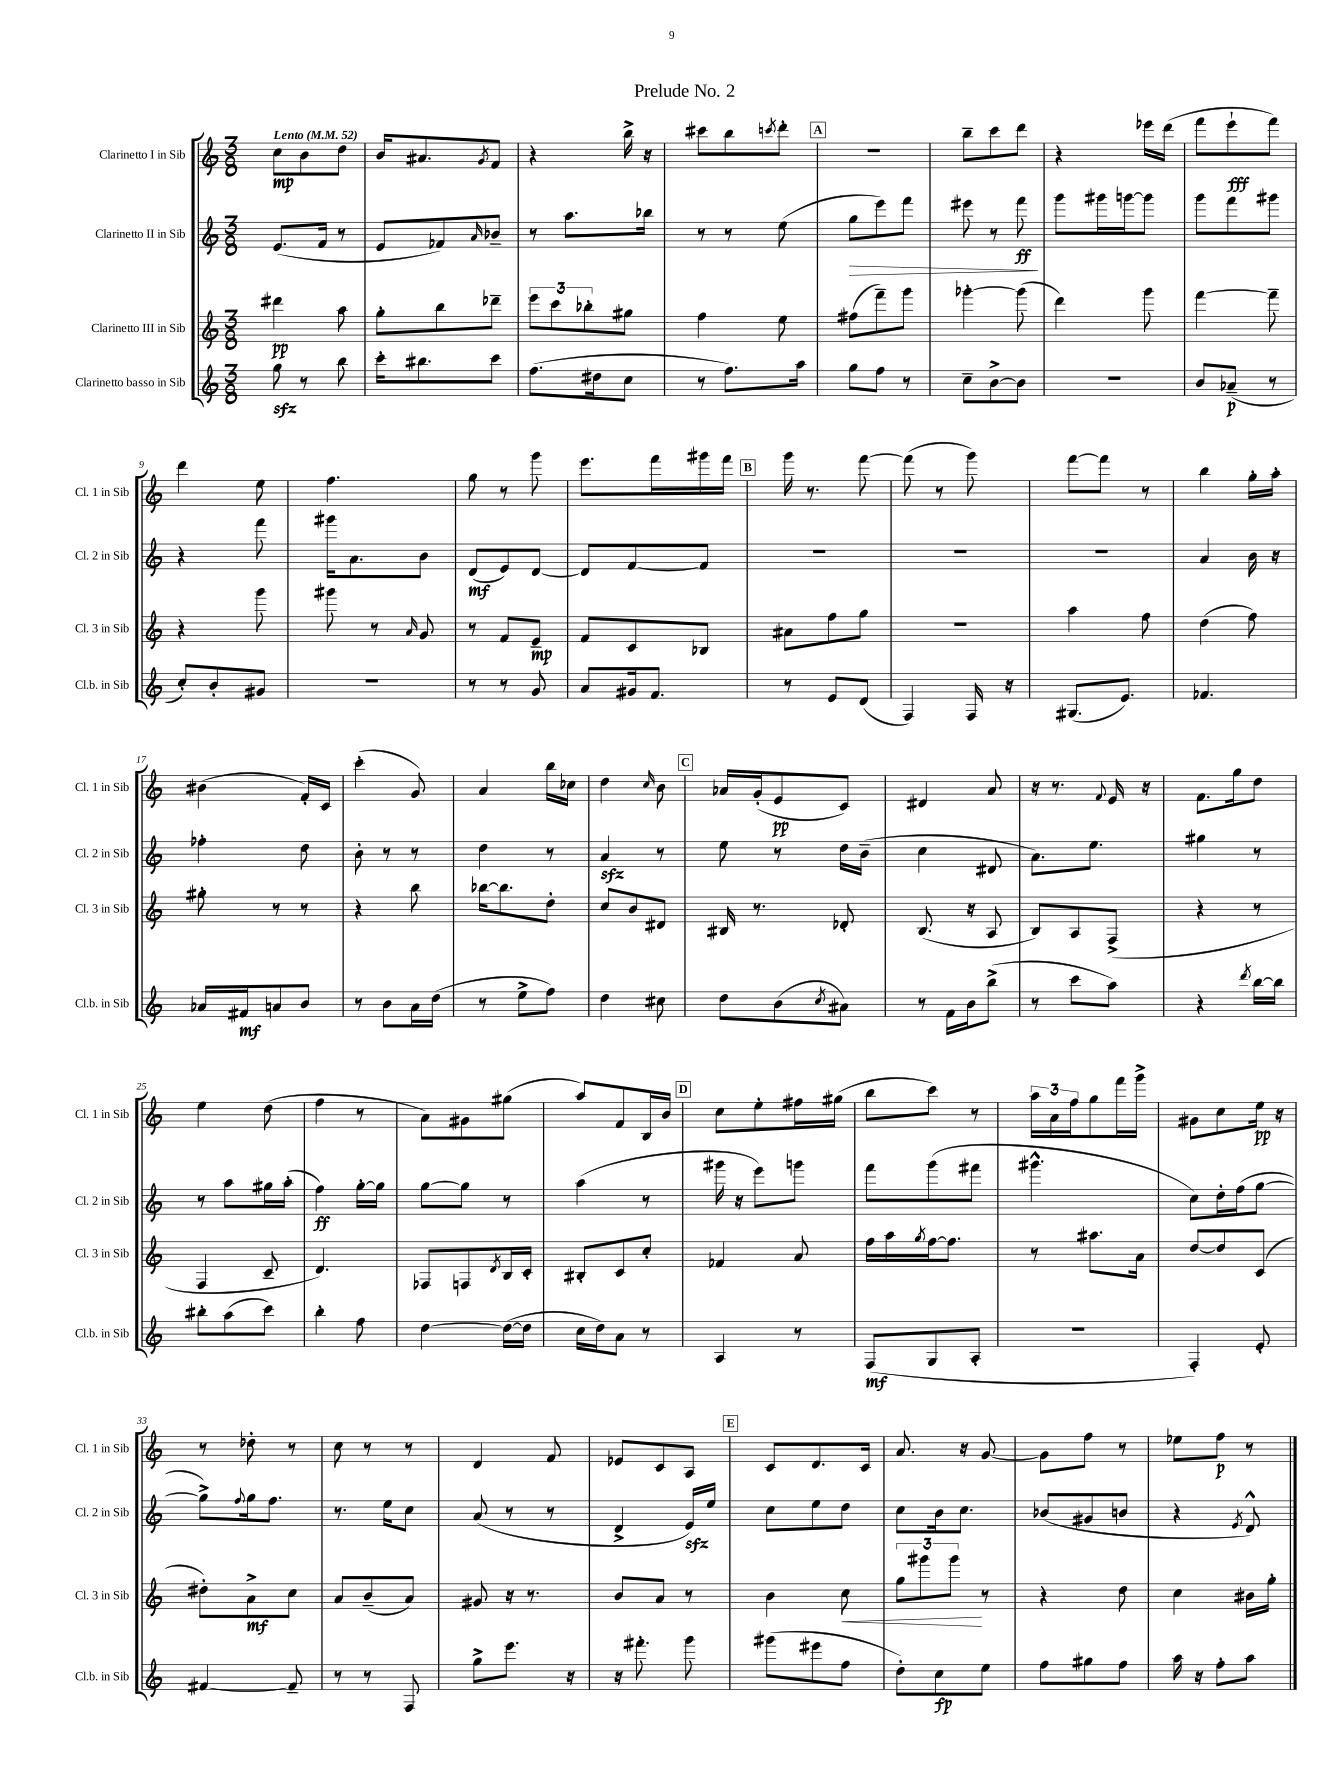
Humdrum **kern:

**kern	**dynam	**kern	**dynam	**kern	**dynam	**kern	**dynam
*part4	*part4	*part3	*part3	*part2	*part2	*part1	*part1
*staff4	*staff4	*staff3	*staff3	*staff2	*staff2	*staff1	*staff1
*I"Clarinetto basso in Sib	*	*I"Clarinetto III in Sib	*	*I"Clarinetto II in Sib	*	*I"Clarinetto I in Sib	*
*I'Cl.b. in Sib	*	*I'Cl. 3 in Sib	*	*I'Cl. 2 in Sib	*	*I'Cl. 1 in Sib	*
*clefG2	*	*clefG2	*	*clefG2	*	*clefG2	*
*k[]	*	*k[]	*	*k[]	*	*k[]	*
*M3/8	*	*M3/8	*	*M3/8	*	*M3/8	*
*MM52	*	*MM52	*	*MM52	*	*MM52	*
=1	=1	=1	=1	=1	=1	=1	=1
!	!	!	!	!	!	!LO:TX:a:B:t=Lento	!
8ggzz\	.	4ddd#X\	pp	(8.e/L	.	8cc\L	mp
8r	.	.	.	.	.	8b\	.
.	.	.	.	16f/Jk	.	.	.
8bb\	.	8aa\	.	8r	.	8dd\J	.
=2	=2	=2	=2	=2	=2	=2	=2
16ccc'\KL	.	8gg'\L	.	8e/L	.	16b/KL	.
8.bb#X\	.	.	.	.	.	8.a#X/	.
.	.	8bb\	.	8f-X/)	.	.	.
.	.	.	.	16qqa/	.	8qg/	.
8ccc\J	.	8ddd-X~\J	.	8b-X~/J	.	8f/J	.
=3	=3	=3	=3	=3	=3	=3	=3
(8.ff\L	.	12eee\L	.	8r	.	4r	.
.	.	12ccc\	.	.	.	.	.
.	.	.	.	8.aa\L	.	.	.
.	.	12bb-X'\	.	.	.	.	.
16dd#X\k	.	.	.	.	.	.	.
8cc\J	.	8gg#X\J	.	.	.	16bb^\	.
.	.	.	.	16bb-X\Jk	.	16r	.
=4	=4	=4	=4	=4	=4	=4	=4
8r	.	4ff\	.	8r	.	8ccc#X\L	.
8.ff\L)	.	.	.	8r	.	8bb\	.
.	.	.	.	.	.	8qcccn/	.
.	.	8ee\	.	(8ee\	.	8ddd'\J	.
16aa\Jk	.	.	.	.	.	.	.
!!LO:REH:place=s1:t=A
=5	=5	=5	=5	=5	=5	=5	=5
!	!	!	!	!	!LO:HP:b	!	!
8gg\L	.	(8ff#X\L	.	8gg\L	>	4.r	.
8ff\J	.	8fff~\)	.	8eee\)	.	.	.
8r	.	8ggg\J	.	8fff\J	.	.	.
=6	=6	=6	=6	=6	=6	=6	=6
8cc~\L	.	[4ggg-X'\	.	8eee#X\	.	8bb~\L	.
[8b^\	.	.	.	8r	.	8ccc\	.
8b\J]	.	(8ggg-\]	.	8fff\	ff	8ddd\J	.
.	.	.	.	.	]	.	.
=7	=7	=7	=7	=7	=7	=7	=7
4.r	.	4ddd\)	.	8ggg\L	.	4r	.
.	.	.	.	16ggg#X\L	.	.	.
.	.	.	.	[16gggn\J	.	.	.
.	.	8ggg\	.	8ggg\J]	.	16eee-X\LL	.
.	.	.	.	.	.	(16ddd\JJ	.
=8	=8	=8	=8	=8	=8	=8	=8
8b/L	.	[4fff\	.	8ggg\L	.	8fff\L	.
(8a-X~/J	p	.	.	8fff\	.	8eee`\	fff
8r	.	8fff~\]	.	8ggg#X\J	.	8fff\J)	.
!!LO:LB:g=z
=9	=9	=9	=9	=9	=9	=9	=9
8cc'/L)	.	4r	.	4r	.	4ddd\	.
8b'/	.	.	.	.	.	.	.
8g#X/J	.	8ggg\	.	8fff\	.	8ee\	.
=10	=10	=10	=10	=10	=10	=10	=10
4.r	.	8ggg#X\	.	16ggg#X\KL	.	4.ff\	.
.	.	.	.	8.a\	.	.	.
.	.	8r	.	.	.	.	.
.	.	16qqa/	.	.	.	.	.
.	.	8g/	.	8b\J	.	.	.
=11	=11	=11	=11	=11	=11	=11	=11
8r	.	8r	.	(8d/L	mf	8gg\	.
8r	.	8f/L	.	8e/)	.	8r	.
8g/	.	8e~/J	mp	[8d/J	.	8ggg\	.
=12	=12	=12	=12	=12	=12	=12	=12
8a/L	.	8f/L	.	8d/L]	.	8.eee\L	.
16g#X/k	.	8c/	.	[8f/	.	.	.
8.f/J	.	.	.	.	.	16fff\L	.
.	.	8B-X/J	.	8f/J]	.	16ggg#X\	.
.	.	.	.	.	.	16fff\JJ	.
!!LO:REH:place=s1:t=B
=13	=13	=13	=13	=13	=13	=13	=13
8r	.	8a#X\L	.	4.r	.	16ggg\	.
.	.	.	.	.	.	8.r	.
8e/L	.	8ff\	.	.	.	.	.
(8d/J	.	8gg\J	.	.	.	[8fff\	.
=14	=14	=14	=14	=14	=14	=14	=14
4F/)	.	4.r	.	4.r	.	(8fff\]	.
.	.	.	.	.	.	8r	.
16F/	.	.	.	.	.	8ggg\)	.
16r	.	.	.	.	.	.	.
=15	=15	=15	=15	=15	=15	=15	=15
(8.G#X/L	.	4aa\	.	4.r	.	[8fff\L	.
.	.	.	.	.	.	8fff\J]	.
8.e/J)	.	.	.	.	.	.	.
.	.	8ff\	.	.	.	8r	.
=16	=16	=16	=16	=16	=16	=16	=16
4.f-X/	.	(4dd\	.	4a/	.	4bb\	.
.	.	8ff\)	.	16b\	.	16gg'\LL	.
.	.	.	.	16r	.	16aa'\JJ	.
!!LO:LB:g=z
=17	=17	=17	=17	=17	=17	=17	=17
16a-X/LL	.	8gg#X'\	.	4ff-X'\	.	(4b#X\	.
16f#X/J	mf	.	.	.	.	.	.
8an/	.	8r	.	.	.	.	.
8b/J	.	8r	.	8dd\	.	16f'/LL)	.
.	.	.	.	.	.	16c/JJ	.
=18	=18	=18	=18	=18	=18	=18	=18
8r	.	4r	.	8b'\	.	(4ccc'\	.
8b\L	.	.	.	8r	.	.	.
16a\L	.	8bb\	.	8r	.	8g/)	.
(16dd\JJ	.	.	.	.	.	.	.
=19	=19	=19	=19	=19	=19	=19	=19
8r	.	[16bb-X\KL	.	4dd\	.	4a/	.
.	.	8.bb-\]	.	.	.	.	.
8ee^\L	.	.	.	.	.	.	.
8ff\J)	.	8dd'\J	.	8r	.	16bb\LL	.
.	.	.	.	.	.	16cc-X\JJ	.
=20	=20	=20	=20	=20	=20	=20	=20
4dd\	.	8cc/L	.	4azz/	.	4dd\	.
.	.	8b/	.	.	.	.	.
.	.	.	.	.	.	16qqcc/	.
8cc#X\	.	8d#X/J	.	8r	.	8b\	.
!!LO:REH:place=s1:t=C
=21	=21	=21	=21	=21	=21	=21	=21
8dd\L	.	16B#X/	.	8ee\	.	16a-X/LL	.
.	.	8.r	.	.	.	(16g'/J	.
(8b\	.	.	.	8r	.	8e/	pp
8qcc/	.	.	.	.	.	.	.
8a#X\J)	.	8d-X'/	.	16dd\LL	.	8c/J)	.
.	.	.	.	(16b~\JJ	.	.	.
=22	=22	=22	=22	=22	=22	=22	=22
8r	.	(8.B/	.	4cc\	.	4d#X/	.
16f\LL	.	.	.	.	.	.	.
16b\J	.	16r	.	.	.	.	.
(8bb^\J	.	8A/	.	8d#X/	.	8a/	.
=23	=23	=23	=23	=23	=23	=23	=23
8r	.	8B/L)	.	8.a\L)	.	16r	.
.	.	.	.	.	.	8.r	.
8ccc\L	.	8A/	.	.	.	.	.
.	.	.	.	8.ee\J	.	.	.
.	.	.	.	.	.	8qqf/	.
8aa\J)	.	(8F^/J	.	.	.	16e/	.
.	.	.	.	.	.	16r	.
=24	=24	=24	=24	=24	=24	=24	=24
4r	.	4r	.	4gg#X\	.	8.f\L	.
.	.	.	.	.	.	16gg\k	.
8qddd/	.	.	.	.	.	.	.
[16bb\LL	.	8r	.	8r	.	8dd\J	.
16bb\JJ]	.	.	.	.	.	.	.
!!LO:LB:g=z
=25	=25	=25	=25	=25	=25	=25	=25
8bb#X'\L	.	4F/	.	8r	.	4ee\	.
(8aa\	.	.	.	8aa\L	.	.	.
8ccc\J)	.	8c~/	.	16gg#X\L	.	(8dd\	.
.	.	.	.	(16aa'\JJ	.	.	.
=26	=26	=26	=26	=26	=26	=26	=26
4bb'\	.	4.d/)	.	4ff\)	ff	4ff\	.
8ff\	.	.	.	[16gg'\LL	.	8r	.
.	.	.	.	16gg\JJ]	.	.	.
=27	=27	=27	=27	=27	=27	=27	=27
[4dd\	.	8F-X/L	.	[8gg\L	.	8a\L)	.
.	.	8Fn/	.	8gg\J]	.	8g#X\	.
.	.	8qd/	.	.	.	.	.
(16dd\LL_	.	16B/L	.	8r	.	(8gg#X\J	.
16dd\JJ]	.	16c'/JJ	.	.	.	.	.
=28	=28	=28	=28	=28	=28	=28	=28
16cc\LL	.	8B#X'/L	.	(4aa\	.	8aa/L)	.
16dd\J)	.	.	.	.	.	.	.
8a\J	.	8c/	.	.	.	8f/	.
8r	.	8cc'/J	.	8r	.	16B/L	.
.	.	.	.	.	.	16b/JJ	.
!!LO:REH:place=s1:t=D
=29	=29	=29	=29	=29	=29	=29	=29
4A/	.	4f-X/	.	16ggg#X\	.	8cc\L	.
.	.	.	.	16r	.	.	.
.	.	.	.	8eee\L)	.	8ee'\	.
8r	.	8a/	.	8gggn\J	.	16ff#X\L	.
.	.	.	.	.	.	(16gg#X\JJ	.
=30	=30	=30	=30	=30	=30	=30	=30
(8F/L	mf	16ff\LL	.	8fff\L	.	8bb\L	.
.	.	16aa\	.	.	.	.	.
.	.	8qgg/	.	.	.	.	.
8G/	.	[16ff\J	.	(8ggg\	.	8ccc\J)	.
.	.	8.ff\J]	.	.	.	.	.
8A'/J	.	.	.	8fff#X\J	.	8r	.
=31	=31	=31	=31	=31	=31	=31	=31
4.r	.	8r	.	4.ggg#X^^\	.	24aa\LL	.
.	.	.	.	.	.	24a\	.
.	.	.	.	.	.	24ff\J	.
.	.	8.aa#X\L	.	.	.	8gg\	.
.	.	.	.	.	.	16fff\L	.
.	.	16a\Jk	.	.	.	16ggg^\JJ	.
=32	=32	=32	=32	=32	=32	=32	=32
4F'/)	.	[8dd/L	.	8cc\L)	.	8g#X\L	.
.	.	8dd/]	.	16dd'\L	.	8cc\	.
.	.	.	.	(16ff\J	.	.	.
8e'/	.	(8c/J	.	[8gg\J	.	16ee\Jk	pp
.	.	.	.	.	.	16r	.
!!LO:LB:g=z
=33	=33	=33	=33	=33	=33	=33	=33
[4f#X/	.	8dd#X'\L)	.	8gg^\L])	.	8r	.
.	.	.	.	8qqff/	.	.	.
.	.	8a^\	mf	16gg\k	.	8dd-X'\	.
.	.	.	.	8.ff\J	.	.	.
8f#~/]	.	8cc\J	.	.	.	8r	.
=34	=34	=34	=34	=34	=34	=34	=34
8r	.	8a/L	.	8.r	.	8cc\	.
8r	.	(8b~/	.	.	.	8r	.
.	.	.	.	16ee\KL	.	.	.
8F/	.	8a/J)	.	8cc\J	.	8r	.
=35	=35	=35	=35	=35	=35	=35	=35
8gg^\L	.	8g#X/	.	(8a/	.	4d/	.
8.eee\J	.	16r	.	8r	.	.	.
.	.	8.r	.	.	.	.	.
.	.	.	.	8r	.	8f/	.
16r	.	.	.	.	.	.	.
=36	=36	=36	=36	=36	=36	=36	=36
16r	.	8b/L	.	4d^/	.	8e-X/L	.
8.fff#X'\	.	.	.	.	.	.	.
.	.	8a/J	.	.	.	8c/	.
8ggg\	.	8r	.	16ezz/LL)	.	8A/J	.
.	.	.	.	16ee/JJ	.	.	.
!!LO:REH:place=s1:t=E
=37	=37	=37	=37	=37	=37	=37	=37
(8ggg#X\L	.	4b\	.	8cc\L	.	8c/L	.
8eee#X\	.	.	.	8ee\	.	8.d/	.
!	!	!	!LO:HP:b	!	!	!	!
8ff\J	.	8cc\	<	8dd\J	.	.	.
.	.	.	.	.	.	16c/Jk	.
=38	=38	=38	=38	=38	=38	=38	=38
8dd'\L)	.	12gg\L	.	8cc\L	.	8.a/	.
.	.	12ggg#X\	.	.	.	.	.
8cc\	fp	.	.	16b\k	.	.	.
.	.	12ggg#\J	.	.	.	.	.
.	.	.	.	8.cc\J	.	16r	.
8ee\J	.	8r	[	.	.	[8g/	.
=39	=39	=39	=39	=39	=39	=39	=39
8ff\L	.	4r	.	(8b-X/L	.	8g\L]	.
8gg#X\	.	.	.	8g#X/	.	8ff\J	.
8ff\J	.	8dd\	.	8bn/J	.	8r	.
=40	=40	=40	=40	=40	=40	=40	=40
16aa\	.	4cc\	.	4r	.	8ee-X\L	.
16r	.	.	.	.	.	.	.
8ff'\L	.	.	.	.	.	8ff\J	p
.	.	.	.	8qe/	.	.	.
8aa\J	.	16b#X\LL	.	8d^^/)	.	8r	.
.	.	16gg'\JJ	.	.	.	.	.
==	==	==	==	==	==	==	==
*-	*-	*-	*-	*-	*-	*-	*-
